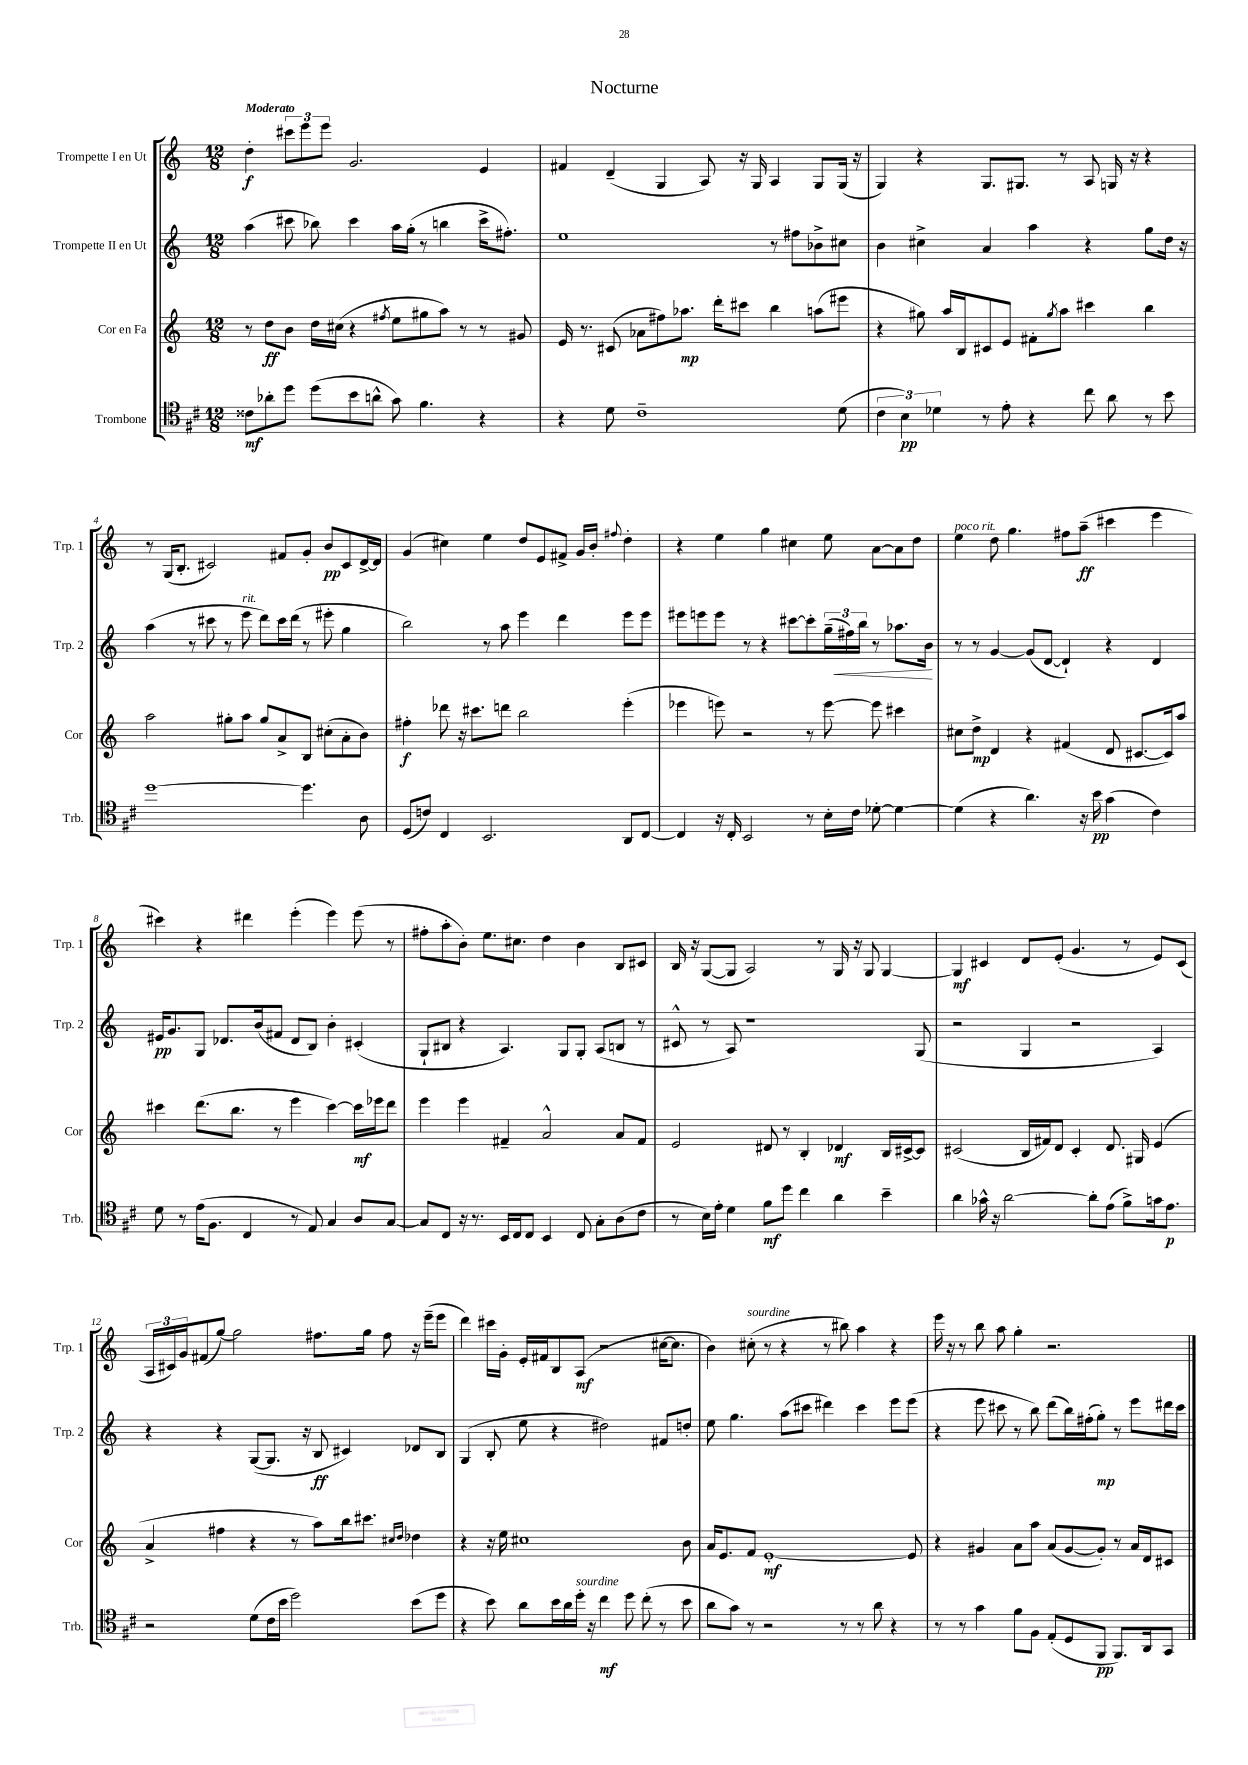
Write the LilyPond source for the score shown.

\header { title = "Nocturne" }
<<
\new StaffGroup <<
\new Staff = "s0" \with { instrumentName = "Trompette I en Ut" shortInstrumentName = "Trp. 1" } {
    \clef treble \key c \major \numericTimeSignature \time 12/8 \tempo "Moderato"
    d''4-.\f \tuplet 3/2 { cis'''8 e'''8 e'''8 } g'2. e'4 |
    fis'4 d'4--( g4 a8) r16 g16 a4 g8 g16( r16 |
    g4) r4 g8. gis8. r8 a8 g16 r16 r4 |
    r8 g16( b8.-. cis'2) fis'8 g'8-. b'8\pp cis'8 d'16~-> d'16 |
    g'4( cis''4) e''4 d''8 e'8 fis'8-> g'16 b'16-. \appoggiatura { fis''8 } d''4-. |
    r4 e''4 g''4 cis''4 e''8 a'8~ a'8 d''8 |
    e''4^\markup { \italic "poco rit." } d''8 g''4. fis''8 a''8--\ff( cis'''4 e'''4 |
    cis'''4) r4 dis'''4 e'''4-.( e'''4) e'''8( r8 |
    fis''8-. a''8-. b'8-.) e''8. cis''8. d''4 b'4 b8 cis'8 |
    b16 r16 g8~( g8 a2) r8 g16 r16 g8 g4~ |
    g4\mf cis'4 d'8 e'8-.( g'4. r8 e'8) cis'8( |
    \tuplet 3/2 { a16 cis'16) g'16 } fis'8( g''8~) g''2 fis''8. g''16 fis''8 r16 e'''16--( e'''8 |
    d'''4) cis'''16 g'16-. e'16-. fis'16 b8 a8\mf( r2 cis''16~ cis''8. |
    b'4) cis''8-.^\markup { \italic "sourdine" }( r8 r4 r8 bis''8) a''4 r4 |
    e'''16 r16 r8 b''8 a''8 g''4-. r2. \bar "|." |
}
\new Staff = "s1" \with { instrumentName = "Trompette II en Ut" shortInstrumentName = "Trp. 2" } {
    \clef treble \key c \major \numericTimeSignature \time 12/8
    a''4( cis'''8 bes''8) cis'''4 a''16 g''16-.( r8 b''4 cis'''16-> fis''8.-.) |
    e''1 r8 fis''8 bes'8-> cis''8 |
    b'4 cis''4-> a'4 a''4 r4 g''8 d''16 r16 |
    a''4( r8 cis'''8 r8 e'''8^\markup { \italic "rit." } d'''8) cis'''16 d'''16( r8 eis'''8-. g''4 |
    b''2) r8 a''8 e'''4 d'''4 e'''8 e'''8 |
    eis'''8 e'''8 e'''8 r8 r4 cis'''8~ cis'''8-. \tuplet 3/2 { g''16--( fis''16\<) b''16 } r8 aes''8. b'16\! |
    r8 r8 g'4~ g'8( d'8~ d'4-!) r4 d'4 |
    eis'16\pp g'8. g8 des'8. b'16( fis'8 des'8 b8) b'4-. cis'4-.( |
    g8-! bis8 r4 a4.) g8 g8-. a8( b8 r8 |
    cis'8-^ r8 a8) r1 g8( |
    r2 g4 r2 a4) |
    r4 r4 g8~( g8. r16 b8\ff cis'4) des'8 b8 |
    g4( b8-. e''8 r4 dis''2) fis'8 d''8-. |
    e''8 g''4. a''8( cis'''8 dis'''4) cis'''4 e'''8 e'''8( |
    r4 e'''8 cis'''8 r8 b''8) d'''8( b''16) fis''16-.( g''8-.\mp) r8 e'''8 dis'''16 cis'''16 \bar "|." |
}
\new Staff = "s2" \with { instrumentName = "Cor en Fa" shortInstrumentName = "Cor" } {
    \clef treble \key c \major \numericTimeSignature \time 12/8
    r8 d''8\ff b'8 d''16 cis''16( r4 \acciaccatura { fis''8 } e''8 gis''8 a''8) r8 r8 gis'8 |
    e'16 r8. cis'8( aes'8 fis''8) aes''8.\mp d'''16-. cis'''8 b''4 a''8( eis'''8 |
    r4 gis''8) a''16 b16 cis'8 e'8 fis'8-. \acciaccatura { gis''8 } a''8 cis'''4 b''4 |
    a''2 gis''8-. a''8 gis''8 a'8-> b8 cis''8-.( a'8-. b'8) |
    fis''4-.\f des'''8 r16 cis'''8. d'''8 b''2 e'''4-.( |
    ees'''4 e'''8) r2 r8 e'''8~ e'''8 cis'''4 |
    cis''8 d''8->\mp d'4 r4 fis'4( d'8 cis'8.~ cis'16) a''8 |
    cis'''4 d'''8.( b''8. r8 e'''4 cis'''4~) cis'''16\mf ees'''16 d'''8 |
    e'''4 e'''4 fis'4-- a'2-^ a'8 fis'8 |
    e'2 dis'8 r8 b4-. des'4\mf b16 cis'16~-> cis'8 |
    cis'2( b16 fis'16) d'8 cis'4-. d'8. gis16 e'4( |
    a'4-> fis''4 r4 r8 a''8) b''16 cis'''8. \grace { cis''16 d''16 } des''4 |
    r4 r16 e''16 cis''1 b'8 |
    a'16 e'8. f'8 e'1~-.\mf e'8 |
    r4 gis'4 a'8 a''8 a'8( gis'8~ gis'8-.) r8 a'16 d'16 cis'8 \bar "|." |
}
\new Staff = "s3" \with { instrumentName = "Trombone" shortInstrumentName = "Trb." } {
    \clef tenor \key d \major \numericTimeSignature \time 12/8
    cisis'8\mf aes'8-. d''8 d''8( b'8 a'8-^ g'8) fis'4. r4 |
    r4 d'8 cis'1-- d'8( |
    \tuplet 3/2 { cis'4 b4\pp) des'4 } r8 e'8-. r4 cis''8 a'8 r8 b'8 |
    d''1~ d''4. a8 |
    d8( c'8) cis4 b,2. a,8 cis8~ |
    cis4 r16 cis16-. b,2 r8 b16-. cis'16 des'8~-. des'4~ |
    des'4( r4 a'4.) r16 b'16\pp g'4( cis'4) |
    d'8 r8 e'16( fis8. cis4 r8 e8) g4 a8 g8~ |
    g8 cis8 r16 r8. b,16 cis16 cis8 b,4 cis8 g8-. a8( cis'8 |
    r8 b16) e'16-. d'4 fis'8\mf d''8 cis''4 a'4 b'4-- |
    a'4 ges'16-^ r16 a'2~ a'8-. e'8( fis'8->) g'16 e'8.\p |
    r2 d'8( cis'16 b'16 d''2) b'8( d''8 |
    r4 b'8) a'8 b'16 a'16 d''16-.^\markup { \italic "sourdine" } r16 cis''4\mf d''8 cis''8-.( r8 b'8 |
    a'8 g'8) r8 r2 r8 r8 a'8 r4 |
    r8 r8 g'4 fis'8 fis8 e8-.( d8 fis,8\pp fis,8.) a,16 g,8 \bar "|." |
}
>>
>>
